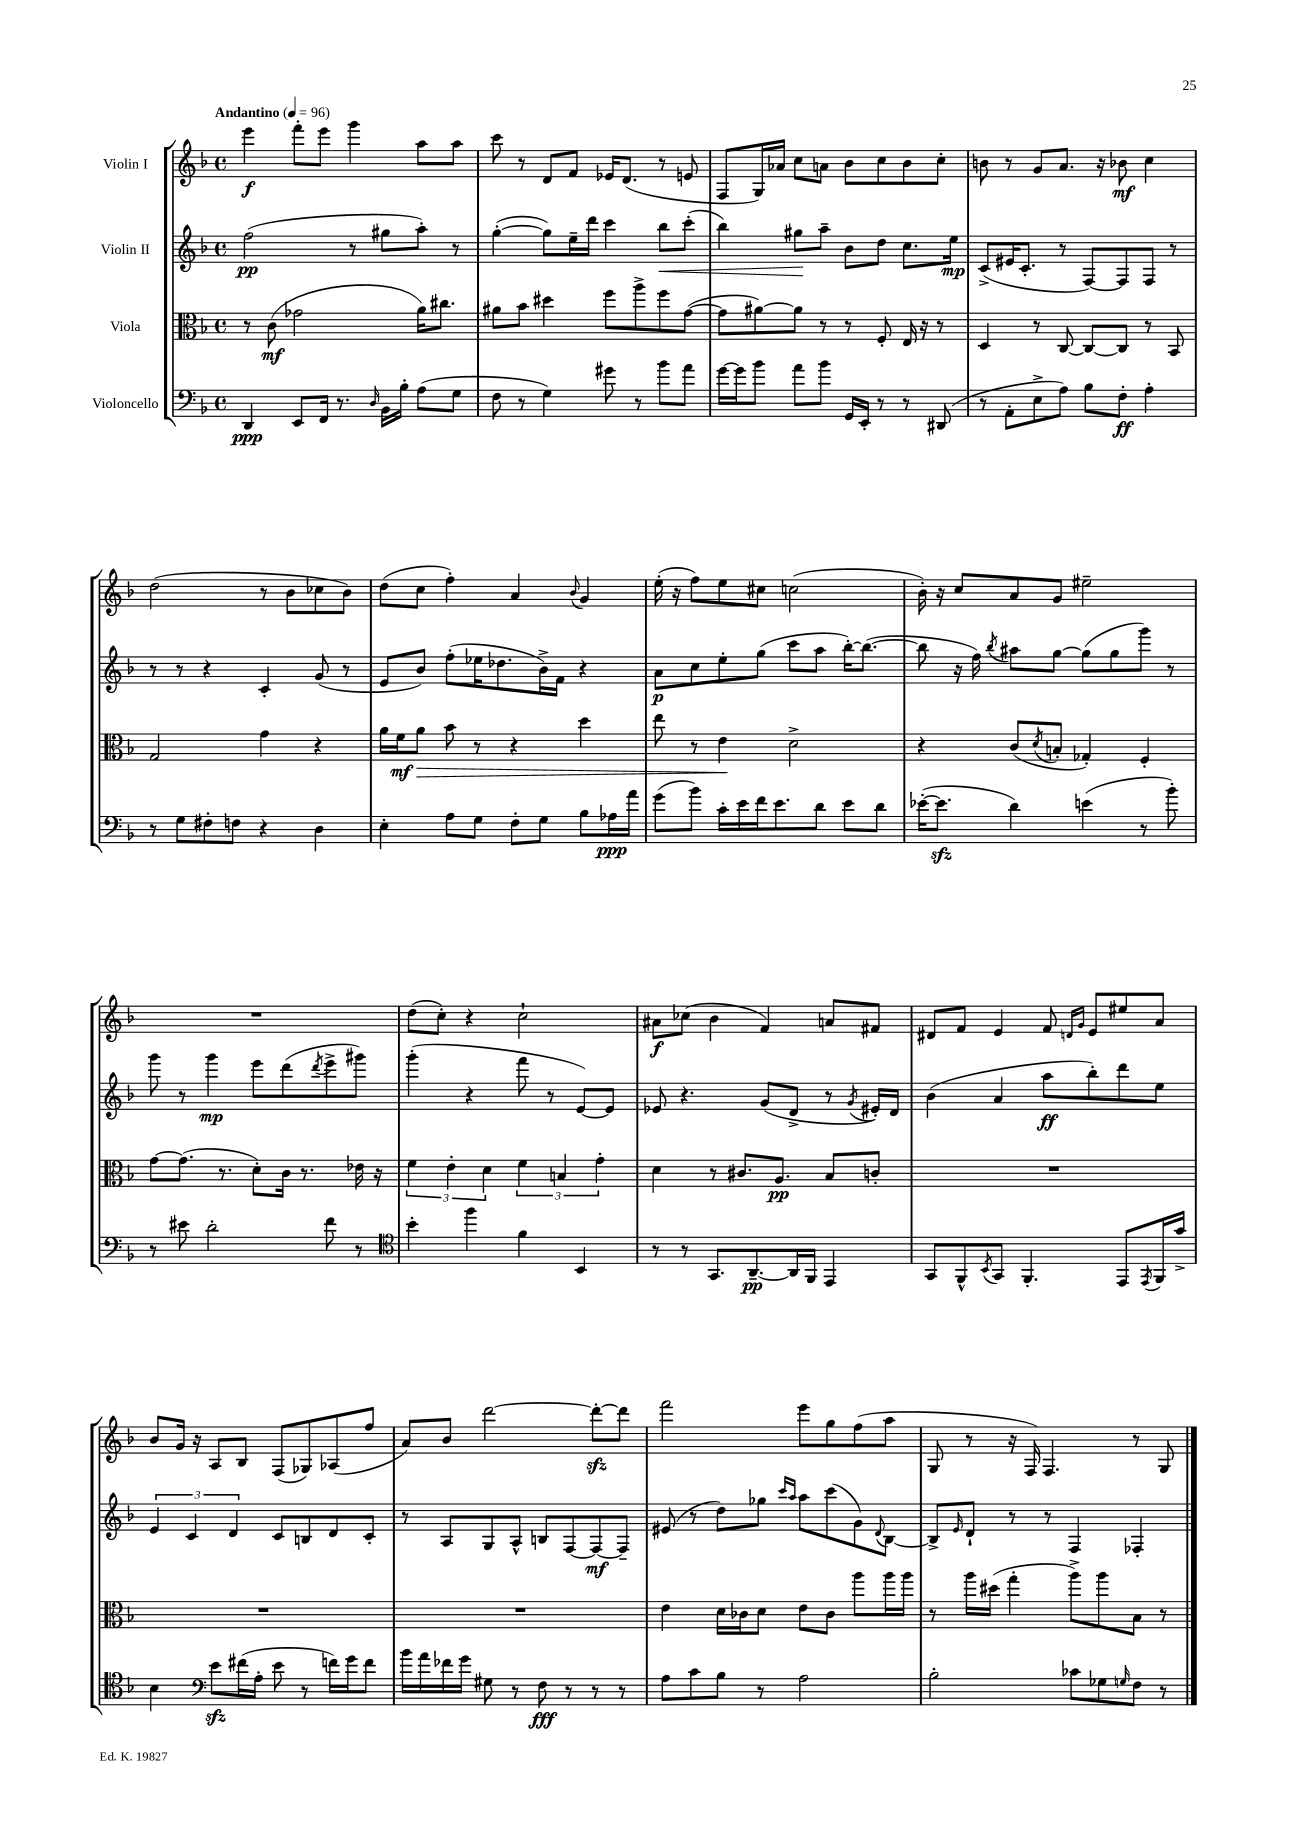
<<
\new StaffGroup <<
\new Staff = "s0" \with { instrumentName = "Violin I" } {
    \clef treble \key f \major \defaultTimeSignature \time 4/4 \tempo "Andantino" 4 = 96
    e'''4\f f'''8-. e'''8 g'''4 a''8 a''8 |
    c'''8 r8 d'8 f'8 ees'16 d'8.( r8 e'8 |
    f8 g16) aes'16 c''8 a'8 bes'8 c''8 bes'8 c''8-. |
    b'8 r8 g'8 a'8. r16 bes'8\mf c''4 |
    d''2( r8 bes'8 ces''8 bes'8) |
    d''8( c''8 f''4-.) a'4 \appoggiatura { bes'8 } g'4 |
    e''16-.( r16 f''8) e''8 cis''8 c''2( |
    bes'16-.) r16 c''8 a'8 g'8 eis''2-- |
    R1 |
    d''8( c''8-.) r4 c''2-! |
    ais'8\f ces''8( bes'4 f'4) a'8 fis'8 |
    dis'8 f'8 e'4 f'8 \grace { d'16 g'16 } e'8 eis''8 a'8 |
    bes'8 g'16 r16 a8 bes8 f8( ges8) aes8( f''8 |
    a'8) bes'8 d'''2~ d'''8~-.\sfz d'''8 |
    f'''2 e'''8 g''8 f''8( a''8 |
    g8 r8 r16 f16) f4. r8 g8 \bar "|." |
}
\new Staff = "s1" \with { instrumentName = "Violin II" } {
    \clef treble \key f \major \defaultTimeSignature \time 4/4
    f''2\pp( r8 gis''8 a''8-.) r8 |
    g''4~-.( g''8) e''16-- d'''16 c'''4 bes''8\< c'''8-.( |
    bes''4) gis''8\! a''8-- bes'8 d''8 c''8. e''16\mp |
    c'8->( eis'16 c'8.-. r8 f8~) f8 f8 r8 |
    r8 r8 r4 c'4-. g'8( r8 |
    e'8 bes'8) f''8-.( ees''16 des''8. bes'16->) f'16 r4 |
    a'8\p c''8 e''8-. g''8( c'''8 a''8 bes''16~-.) bes''8.~( |
    bes''8 r16 f''16) \acciaccatura { bes''8 } ais''8 g''8~ g''8( g''8 g'''8) r8 |
    g'''8 r8 g'''4\mp e'''8 d'''8( \acciaccatura { d'''8 } e'''8-> gis'''8) |
    g'''4-.( r4 f'''8 r8 e'8~) e'8 |
    ees'8 r4. g'8( d'8-> r8 \acciaccatura { g'8 } eis'16-.) d'16 |
    bes'4( a'4 a''8\ff bes''8-.) d'''8 e''8 |
    \tuplet 3/2 { e'4 c'4 d'4 } c'8 b8 d'8 c'8-. |
    r8 a8 g8 a8-^ b8 f8~ f8~\mf f8-- |
    eis'8( r8 d''8) ges''8 \grace { c'''16 a''16 } a''8 c'''8( g'8) \appoggiatura { d'8 } bes8~ |
    bes8-> \grace { e'16 } d'8-! r8 r8 f4 fes4-. \bar "|." |
}
\new Staff = "s2" \with { instrumentName = "Viola" } {
    \clef alto \key f \major \defaultTimeSignature \time 4/4
    r8 c'8\mf( ges'2 a'16) cis''8. |
    ais'8 bes'8 dis''4 f''8 a''8-> f''8 g'8~( |
    g'8 ais'8~) ais'8 r8 r8 f8-. e16 r16 r8 |
    d4 r8 c8~ c8~ c8 r8 bes,8 |
    g2 g'4 r4 |
    a'16 f'16\mf\> a'8 bes'8 r8 r4 d''4 |
    e''8 r8 e'4\! d'2-> |
    r4 c'8( \acciaccatura { d'8 } b8-. ges4-.) f4-. |
    g'8~ g'8.( r8. d'8-.) c'16 r8. ees'16 r16 |
    \tuplet 3/2 { f'4 e'4-. d'4 } \tuplet 3/2 { f'4 b4 g'4-. } |
    d'4 r8 cis'8. a8.\pp bes8 c'8-. |
    R1 |
    R1 |
    R1 |
    e'4 d'16 ces'16 d'8 e'8 ces'8 a''8 a''16 a''16 |
    r8 a''16 dis''16( g''4-. a''8->) a''8 bes8 r8 \bar "|." |
}
\new Staff = "s3" \with { instrumentName = "Violoncello" } {
    \clef bass \key f \major \defaultTimeSignature \time 4/4
    d,4\ppp e,8 f,16 r8. \grace { d16 } bes,16 bes16-. a8( g8 |
    f8 r8 g4) gis'8 r8 bes'8 a'8 |
    g'16~ g'16 bes'8 a'8 bes'8 g,16 e,16-. r8 r8 dis,8( |
    r8 a,8-. e8-> a8) bes8 f8-.\ff a4-. |
    r8 g8 fis8-. f8 r4 d4 |
    e4-. a8 g8 f8-. g8 bes8 aes16\ppp a'16 |
    g'8( bes'8) c'16-. e'16 f'16 e'8. d'8 e'8 d'8 |
    ees'16~-.( ees'8.\sfz d'4) e'4( r8 bes'8-.) |
    r8 eis'8 d'2-. f'8 r8 |
    \clef tenor bes'4-. f''4 f'4 bes,4 |
    r8 r8 g,8. a,8.~--\pp a,16 f,16 e,4 |
    g,8 f,8-^ \acciaccatura { bes,8 } g,8 f,4.-. e,8 \acciaccatura { e,8 } f,16 g'16-> |
    bes4 \clef bass e'8\sfz fis'16( a16-. e'8 r8 f'16) g'16 f'8 |
    bes'16 a'16 fes'16 g'16 gis8 r8 f8\fff r8 r8 r8 |
    a8 c'8 bes8 r8 a2 |
    bes2-. ces'8 ges8 \grace { g16 } f8 r8 \bar "|." |
}
>>
>>
\layout { \context { \Score \remove "Bar_number_engraver" } }
